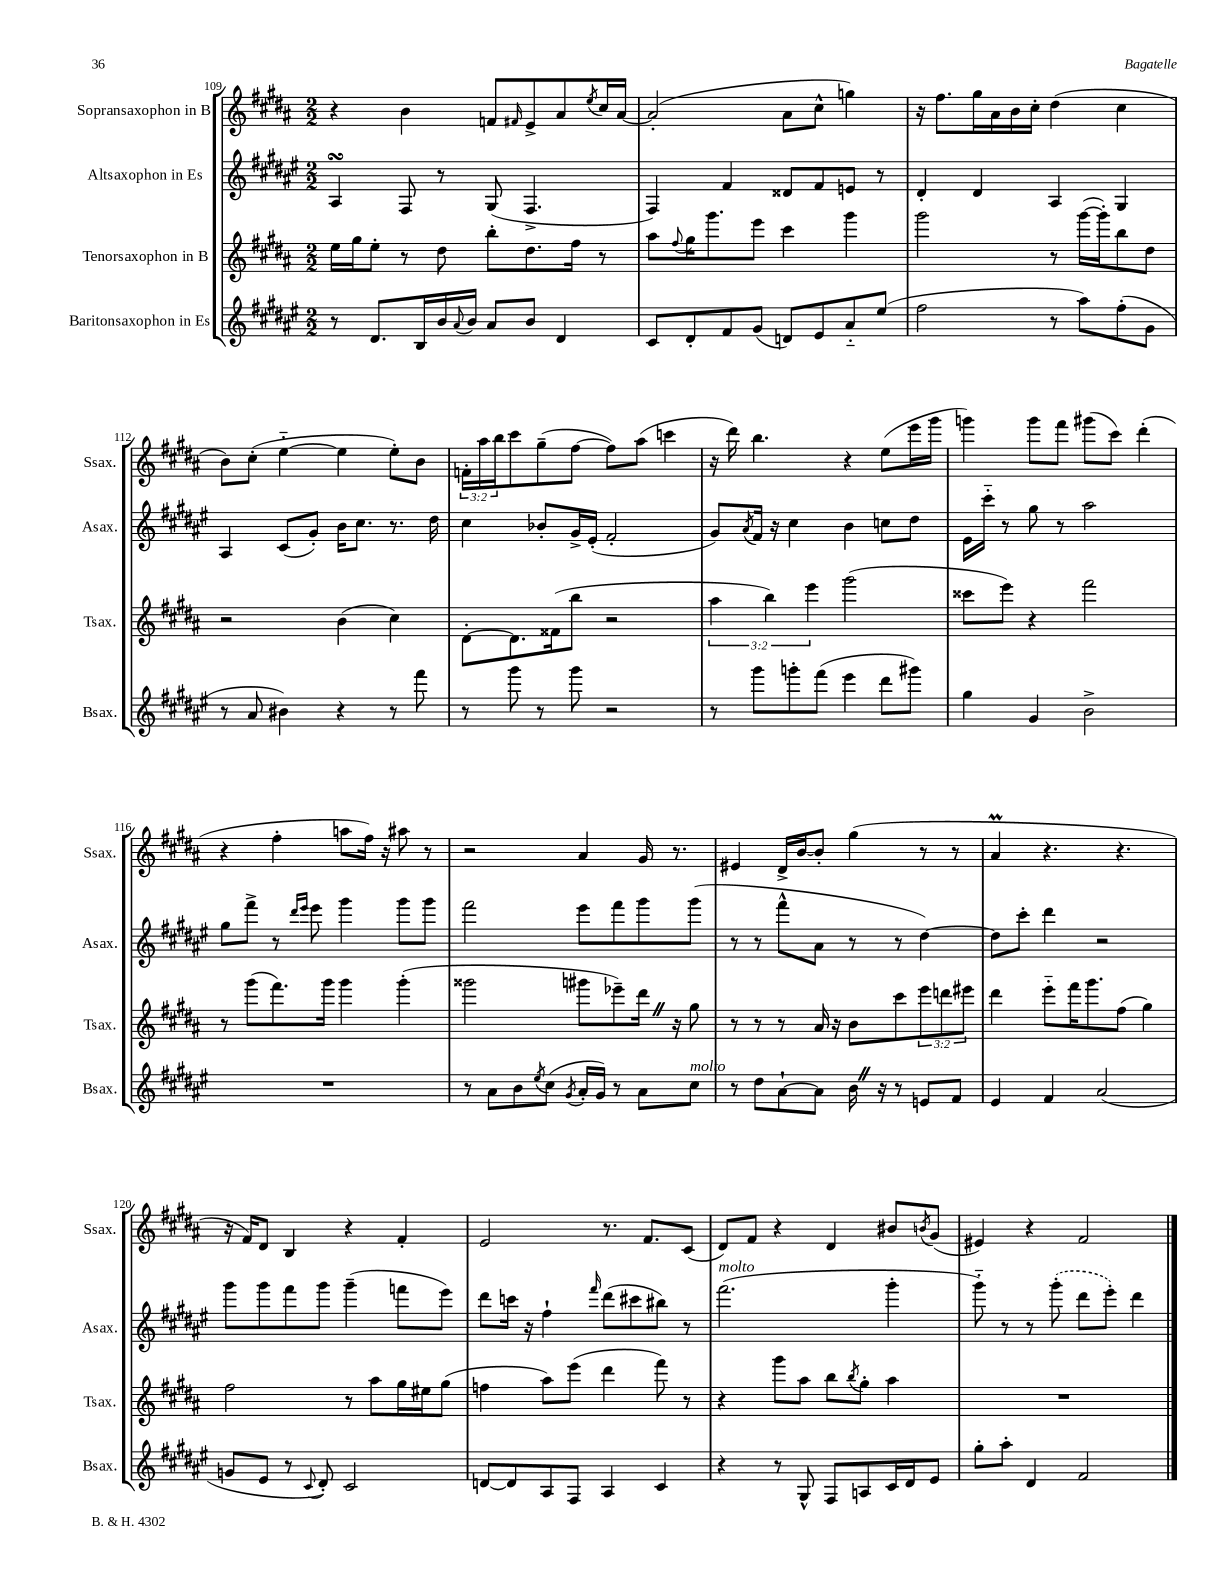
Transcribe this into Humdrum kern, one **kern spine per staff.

**kern	**kern	**kern	**kern
*part4	*part3	*part2	*part1
*staff4	*staff3	*staff2	*staff1
*I"Baritonsaxophon in Es	*I"Tenorsaxophon in B	*I"Altsaxophon in Es	*I"Sopransaxophon in B
*I'Bsax.	*I'Tsax.	*I'Asax.	*I'Ssax.
*clefG2	*clefG2	*clefG2	*clefG2
*k[f#c#g#d#a#e#]	*k[f#c#g#d#a#]	*k[f#c#g#d#a#e#]	*k[f#c#g#d#a#]
*M2/2	*M2/2	*M2/2	*M2/2
=109	=109	=109	=109
8r	16ee\LL	4A#sSsS/	4r
.	16gg#\J	.	.
8.d#/L	8ee'\J	.	.
.	8r	8F#/	4b\
16B/L	.	.	.
16b/	8dd#\	8r	.
8qqa#/	.	.	.
16b/JJ	.	.	.
8a#/L	8bb'\L	(8G#/	8fn/L
.	.	.	16qqf#X/
8b/J	8.dd#\	4.F#^/	8e^/
4d#/	.	.	8a#/
.	16ff#\Jk	.	.
.	.	.	8qee/
.	8r	.	16cc#/L
.	.	.	[16a#/JJ
=110	=110	=110	=110
8c#/L	8aa#\L	4F#/)	(2a#'/]
.	8qqff#/	.	.
8d#'/	16gg#\K	.	.
.	8.ggg#\	.	.
8f#/	.	4f#/	.
(8g#/J	8eee\J	.	.
8dn/L)	4ccc#\	8d##X/L	8a#\L
8e#/	.	8f#/	8cc#^^\J
8a#/	4ggg#\	8en/J	4ggn\)
(8ee#/J	.	8r	.
=111	=111	=111	=111
2ff#\	2ggg#\	4d#'/	16r
.	.	.	8.ff#\L
.	.	4d#/	16gg#\L
.	.	.	16a#\
.	.	.	16b\
.	.	.	16cc#'\JJ
8r	8r	4A#/	(4dd#\
8aa#\L)	([16ggg#\LL	.	.
.	16ggg#'\J])	.	.
(8ff#'\	8bb\	4G#/	4cc#\
8g#\J	8dd#\J	.	.
!!LO:LB:g=z
=112	=112	=112	=112
8r	2r	4A#/	8b\L)
8a#/	.	.	(8cc#'\J
4b#X\)	.	(8c#/L	[4ee\
.	.	8g#'/J)	.
4r	(4b\	16b\KL	4ee\]
.	.	8.cc#\J	.
8r	4cc#\)	8.r	8ee'\L)
8fff#\	.	.	8b\J
.	.	16dd#\	.
=113	=113	=113	=113
8r	[8d#'\L	4cc#\	24fn'\LL
.	.	.	24aa#\
.	.	.	24bb\J
8ggg#\	8.d#\]	.	8ccc#\
8r	.	8b-X'/L	(8gg#~\
.	(16f##X\k	.	.
8ggg#\	8bb\J	16g#^/L	[8ff#\J
.	.	(16e#'/JJ	.
2r	2r	2f#'/	8ff#\L])
.	.	.	(8aa#\J
.	.	.	4cccn\
=114	=114	=114	=114
8r	6aa#\	8g#/L)	16r
.	.	.	16ddd#\)
.	.	8qa#/	.
8ggg#\L	.	16f#/Jk	4.bb\
.	6bb\)	.	.
.	.	16r	.
8gggn'\	.	4cc#\	.
.	6eee\	.	.
(8fff#\J	.	.	.
4eee#\	(2ggg#\	4b\	4r
8ddd#\L	.	8ccn\L	(8ee\L
8ggg#X\J)	.	8dd#\J	16eee\L
.	.	.	16ggg#\JJ
=115	=115	=115	=115
4gg#\	8ccc##X\L	16e#\LL	4gggn\)
.	.	16ccc#\JJ	.
.	8eee\J)	8r	.
4g#/	4r	8gg#\	8ggg\L
.	.	8r	8fff#\J
2b^\	2fff#\	2aa#\	(8ggg#X\L
.	.	.	8ccc#\J)
.	.	.	(4ddd#'\
!!LO:LB:g=z
=116	=116	=116	=116
1r	8r	8gg#\L	4r
.	(8ggg#\L	8fff#^\J	.
.	8.fff#\)	8r	4ff#'\
.	.	16qqddd#/LL	.
.	.	16qqeee#/JJ	.
.	.	8eee#\	.
.	16ggg#\Jk	.	.
.	4ggg#\	4ggg#\	8aan\L
.	.	.	16ff#\Jk)
.	.	.	16r
.	(4ggg#'\	8ggg#\L	8aa#X\
.	.	8ggg#\J	8r
=117	=117	=117	=117
8r	2ggg##X\	2fff#\	2r
8a#\L	.	.	.
8b\	.	.	.
8qee#/	.	.	.
(8cc#\J	.	.	.
8qg#/	.	.	.
16a#'/LL	8ggg#X\L	8eee#\L	4a#/
16g#/JJ)	.	.	.
8r	8eee-X~\)	8fff#\	.
8a#\L	16ddd#Z\Jk	8ggg#\	16g#/
.	16r	.	8.r
!LO:TX:a:i:t=molto	!	!	!
8cc#\J	8gg#\	(8ggg#\J	.
=118	=118	=118	=118
8r	8r	8r	4e#X/
8dd#\L	8r	8r	.
[8a#`\	8r	8fff#^^\L	16d#^/LL
.	.	.	[16b/J
8a#\J]	16a#/	8a#\J	8b'/J]
.	16r	.	.
16bZ\	8b\L	8r	(4gg#\
16r	.	.	.
8r	8ccc#\	8r	.
8en/L	12eee\	[4dd#\)	8r
.	12dddn\	.	.
8f#/J	.	.	8r
.	12eee#X\J	.	.
=119	=119	=119	=119
4e#/	4ddd#\	8dd#\L]	4a#m/
.	.	8ccc#'\J	.
4f#/	8eee\L	4ddd#\	4.r
.	16fff#\K	.	.
.	8.ggg#\	.	.
(2a#/	.	2r	.
.	(8ff#\J	.	4.r
.	4gg#\)	.	.
!!LO:LB:g=z
=120	=120	=120	=120
8gn/L	2ff#\	8ggg#\L	16r
.	.	.	16f#/KL)
8e#/J	.	8ggg#\	8d#/J
8r	.	8fff#\	4B/
8qqc#/	.	.	.
8d#'/)	.	8ggg#\J	.
2c#/	8r	(4ggg#~\	4r
.	8aa#\L	.	.
.	16gg#\L	8fffn\L	4f#'/
.	16ee#X\J	.	.
.	(8gg#\J	8eee#\J)	.
=121	=121	=121	=121
[8dn/L	4ffn\	8ddd#\L	2e/
8d/]	.	16cccn\Jk	.
.	.	16r	.
8A#/	8aa#\L)	4ff#`\	.
8F#/J	(8eee\J	.	.
.	.	16qqfff#/	.
4A#/	4ddd#\	(8ddd#\L	8.r
.	.	8ccc#X\	.
.	.	.	8.f#/L
4c#/	8fff#\)	8bb#X\J)	.
.	8r	8r	(8c#/J
=122	=122	=122	=122
!	!	!LO:TX:a:i:t=molto	!
4r	4r	(2.fff#\	8d#/L)
.	.	.	8f#/J
8r	8ggg#\L	.	4r
8G#^^/	8aa#\J	.	.
8F#/L	8bb\L	.	4d#/
.	8qbb/	.	.
8An/	8gg#'\J	.	.
16c#/L	4aa#\	4ggg#'\	8b#X/L
16d#/J	.	.	.
.	.	.	8qbn/
8e#/J	.	.	(8g#/J
=123	=123	=123	=123
8gg#'\L	1r	8ggg#\)	4e#X/)
8aa#'\J	.	8r	.
4d#/	.	8r	4r
.	.	(8ggg#'\	.
2f#/	.	8ddd#\L	2f#/
.	.	8eee#'\J)	.
.	.	4ddd#\	.
==	==	==	==
*-	*-	*-	*-
